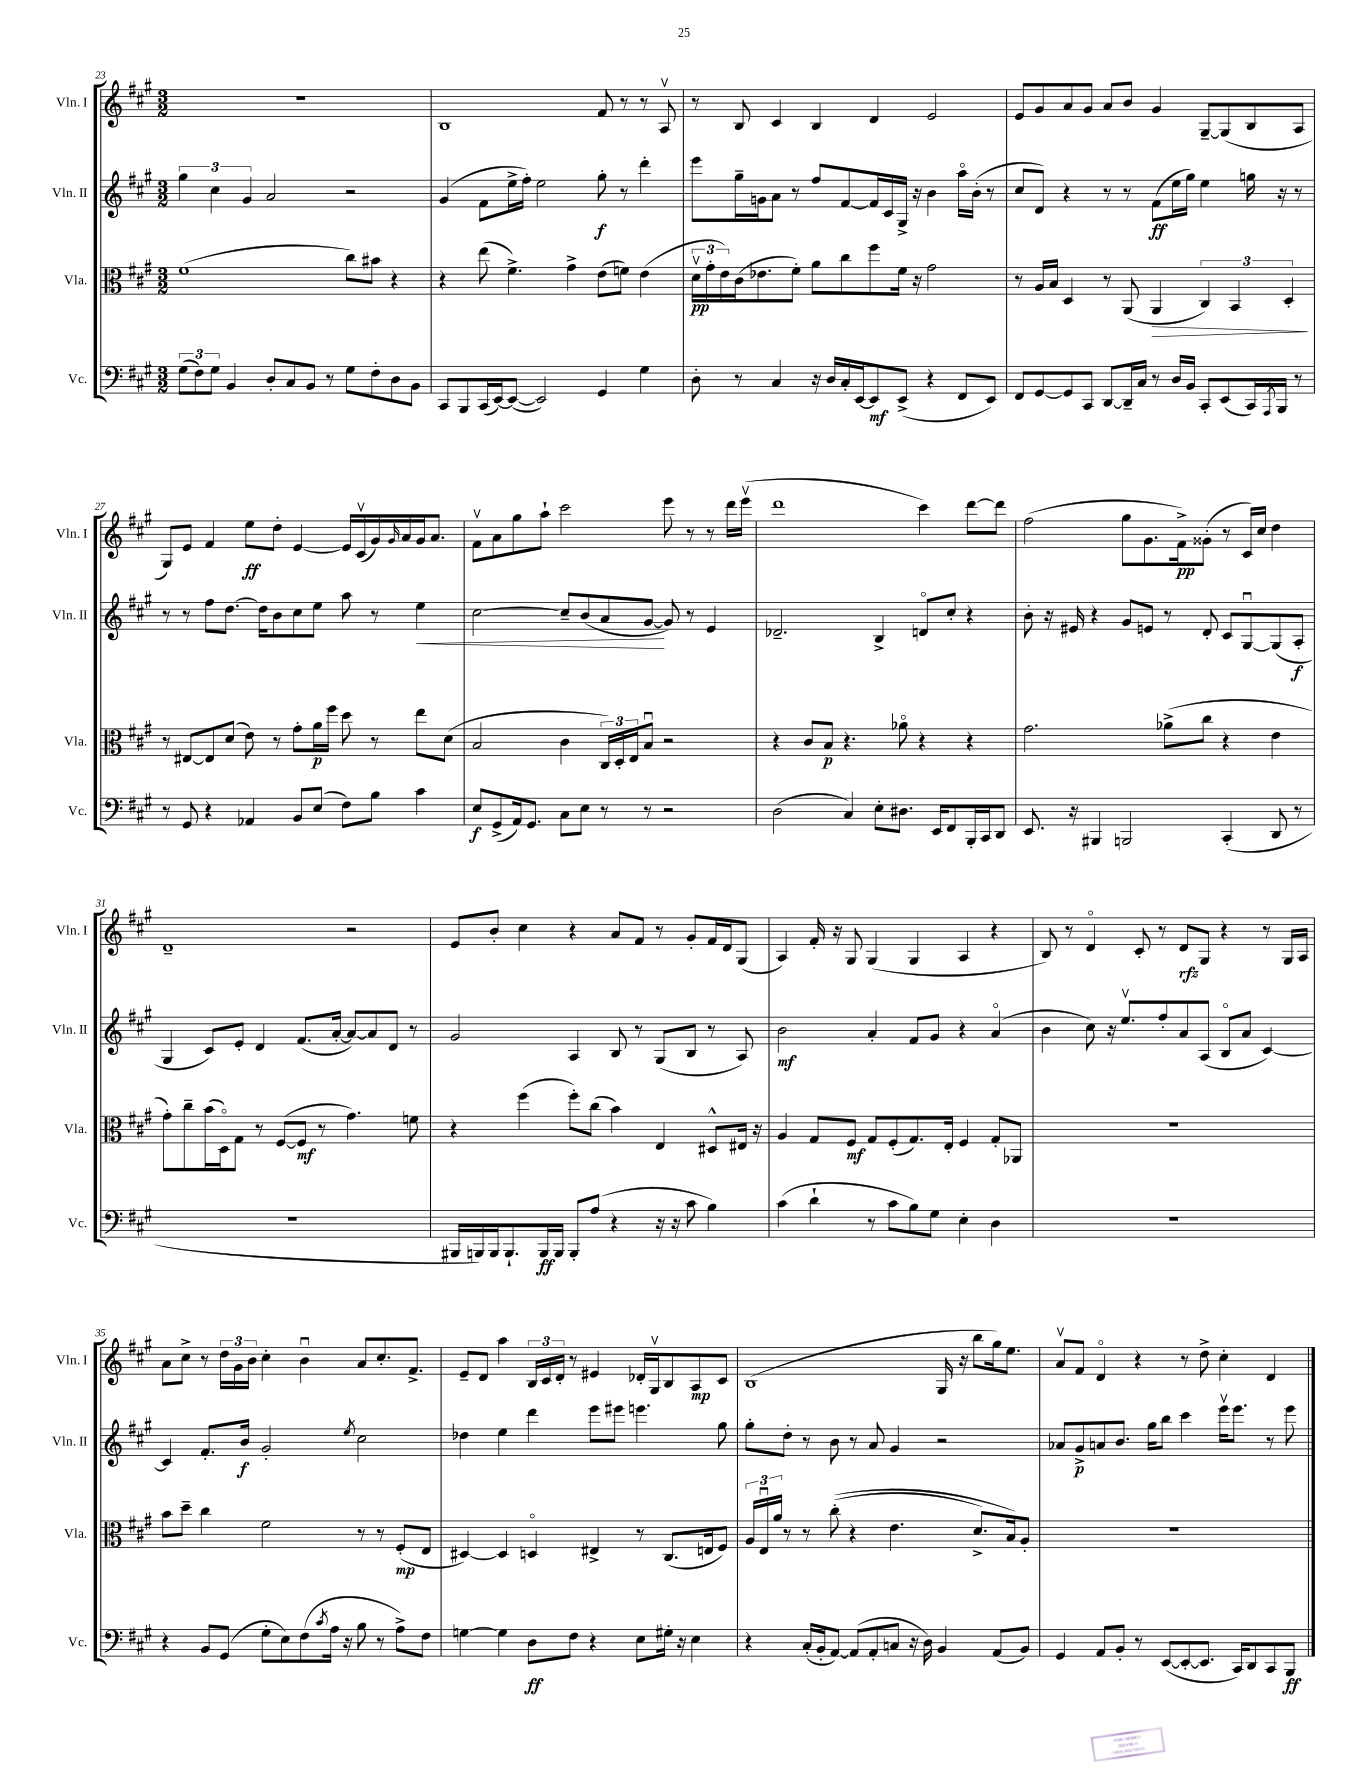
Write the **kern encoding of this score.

**kern	**kern	**kern	**kern
*staff4	*staff3	*staff2	*staff1
*clefF4	*clefC3	*clefG2	*clefG2
*k[f#c#g#]	*k[f#c#g#]	*k[f#c#g#]	*k[f#c#g#]
*M3/2	*M3/2	*M3/2	*M3/2
(12G#	(1f#	6gg#	1.r
12F#)	.	.	.
12G#	.	6cc#	.
4BB	.	.	.
.	.	6g#	.
8D'	.	2a	.
8C#	.	.	.
8BB	.	.	.
8r	.	.	.
8G#	8cc#)	2r	.
8F#'	8b#	.	.
8D	4r	.	.
8BB	.	.	.
=	=	=	=
8CC#	4r	(4g#	1B
8BBB	.	.	.
(16CC#	(8ee	8f#	.
[16EE)	.	.	.
(8EE_	4.f#^)	16ee^	.
.	.	16ff#')	.
2EE])	.	2ee	.
.	4g#^	.	.
4GG#	(8e	8gg#'	8f#
.	8f)	8r	8r
4G#	(4e	4ddd'	8r
.	.	.	8Av
=	=	=	=
8D'	24dv	8eee	8r
.	24g#'	.	.
.	24e)	.	.
8r	(16c#	16gg#~	8B
.	8.e-	16g	.
4C#	.	8a	4c#
.	8f#')	8r	.
16r	8a	8ff#	4B
16D	.	.	.
16C#'	8cc#	[8f#	.
[16EE	.	.	.
8EE]	8ff#	16f#]	4d
.	.	16c#	.
(8EE^	16f#	16G#^	.
.	16r	16r	.
4r	2g#	4b	2e
8FF#	.	16aao	.
.	.	(16b'	.
8EE)	.	8r	.
=	=	=	=
8FF#	8r	8cc#	8e
[8GG#	16A	8d)	8g#
.	16B	.	.
8GG#]	4D	4r	8a
8CC#	.	.	8g#
[8DD	8r	8r	8a
16DD~]	(8AA	8r	8b
16C#	.	.	.
8r	4AA	(8f#	4g#
16D	.	16ee	.
16BB	.	16gg#)	.
8CC#'	6C#)	4ee	[8G#~
(8EE	.	.	(8G#]
.	6BB	.	.
16CC#)	.	16gg	8B
8qAAA	.	.	.
16BBB	.	16r	.
.	6D'	.	.
8r	.	8r	8A
=	=	=	=
8r	8r	8r	8G#)
8GG#	[8E#	8r	8e
4r	8E#]	8ff#	4f#
.	(8d	[8.dd	.
4AA-	8e)	.	8ee
.	.	16dd]	.
.	8r	8b	8dd'
8BB	8g#'	8cc#	[4e
(8E	16a	8ee	.
.	16ff#	.	.
8F#)	8dd	8aa	16e]
.	.	.	(16c#v
8B	8r	8r	16g#)
.	.	.	16qqg#
.	.	.	16a
4c#	8ee	4ee	16g#
.	.	.	8.a
.	(8d	.	.
=	=	=	=
8E	2B	[2cc#	8f#v
(8GG#^	.	.	8a
16AA)	.	.	8gg#
8.GG#	.	.	.
.	.	.	8aa`
8C#	4c#	8cc#~]	2ccc#
8E	.	(8b	.
8r	24C#)	8a	.
.	24D'	.	.
.	24E	.	.
8r	8Bu	[8g#	.
2r	2r	8g#])	8eee
.	.	8r	8r
.	.	4e	8r
.	.	.	16ddd
.	.	.	(16eeev
=	=	=	=
(2D	4r	2.d-~	1ddd
.	8c#	.	.
.	8B	.	.
4C#)	4.r	.	.
8E'	.	4B^	.
8.D#	8a-o	.	.
.	4r	8do	4ccc#)
16EE	.	.	.
8FF#	.	8cc#'	.
16BBB'	4r	4r	[8ddd
16CC#	.	.	.
8DD	.	.	8ddd]
=	=	=	=
8.EE	2.g#	8b'	(2ff#
.	.	16r	.
16r	.	16e#	.
4BBB#	.	4r	.
2BBB	.	8g#	8gg#
.	.	8e	8.g#
.	(8a-^	8r	.
.	.	.	16f#^)
.	8cc#	8d'	(8g##'
(4CC#'	4r	8c#	8r
.	.	[8G#u	16c#)
.	.	.	16cc#
8DD	4e	(8G#]	4dd
8r	.	8A'	.
=	=	=	=
1.r	8g#')	4G#	1d~
.	8cc#~	.	.
.	(16b	8c#)	.
.	16Do)	.	.
.	8G#	8e'	.
.	8r	4d	.
.	([8F#	.	.
.	8F#]	(8.f#	.
.	8r	.	.
.	.	[16a'	.
.	4.g#)	8a_)	2r
.	.	8a]	.
.	.	8d	.
.	8f	8r	.
=	=	=	=
16BBB#	4r	2g#	8e
16BBB)	.	.	.
16BBB	.	.	8b'
8.BBB`	.	.	.
.	(4ff#	.	4cc#
16BBB	.	.	.
16BBB	.	.	.
8BBB'	8ff#')	4A	4r
(8A	(8cc#	.	.
4r	4b)	8B	8a
.	.	8r	8f#
16r	4E	(8G#	8r
16r	.	.	.
8c#	.	8B	8g#'
4B)	8D#^^	8r	16f#
.	.	.	16d
.	16E#	8A)	(8G#
.	16r	.	.
=	=	=	=
(4c#	4A	2b	4A)
4d`	8G#	.	16f#'
.	.	.	16r
.	8F#	.	8G#
8r	8G#	4a'	(4G#
8c#	(8F#'	.	.
8B)	8.G#)	8f#	4G#
8G#	.	8g#	.
.	16E'	.	.
4E'	4F#	4r	4A
4D	8G#'	(4ao	4r
.	8AA-	.	.
=	=	=	=
1.r	1.r	4b	8B)
.	.	.	8r
.	.	8cc#)	4do
.	.	16r	.
.	.	8.eev	.
.	.	.	8c#'
.	.	8ff#'	8r
.	.	8a	8d
.	.	(8A	8G#
.	.	8Bo	4r
.	.	8a	.
.	.	[4c#)	8r
.	.	.	16G#
.	.	.	16A
=	=	=	=
4r	8b	4c#]	8a
.	8dd~	.	8cc#^
8BB	4cc#	8.f#'	8r
(8GG#	.	.	24dd
.	.	.	24g#
.	.	16b	.
.	.	.	24b
8G#'	2f#	2g#'	4cc#'
8E)	.	.	.
(8F#	.	.	4bu
8qc#	.	.	.
16A	.	.	.
16r	.	.	.
.	.	8qee	.
8B	8r	2cc#	8a
8r	8r	.	8.cc#'
8A^)	(8F#'	.	.
.	.	.	8.f#^
8F#	8E	.	.
=	=	=	=
[4G	[4D#)	4dd-	8e~
.	.	.	8d
4G]	4D#]	4ee	4aa
8D	4Do	4ddd	24B
.	.	.	24c#
.	.	.	24d'
8F#	.	.	8r
4r	4E#^	8eee	4e#
.	.	8eee#	.
8E	8r	4.eee	16d-'
.	.	.	16G#v
16G#'	(8.C#	.	8B
16r	.	.	.
4E	.	.	8A
.	16E	.	.
.	8F#)	8gg#	8c#
=	=	=	=
4r	24A	8gg#'	(1B
.	24Eu	.	.
.	24a	.	.
.	8r	8dd'	.
(16C#'	8r	8r	.
16BB'	.	.	.
[8AA)	&((8cc#'	8b	.
(8AA]	4r	8r	.
8AA'	.	8a	.
8C	4.e	4g#	.
16r	.	.	.
16D)	.	.	.
4BB	.	2r	16G#
.	.	.	16r
.	8.d^)	.	8bb
(8AA	.	.	16gg#)
.	16B&)	.	8.ee
8BB)	8A'	.	.
=	=	=	=
4GG#	1.r	8a-	8av
.	.	8g#^	8f#
8AA	.	8a	4do
8BB'	.	8.b	.
8r	.	.	4r
.	.	16gg#	.
([8EE	.	8bb	.
8EE'_	.	4ccc#	8r
8.EE]	.	.	8dd^
.	.	16eeev	4cc#'
16CC#)	.	8.eee	.
8DD	.	.	.
8CC#	.	8r	4d
8BBB	.	8eee	.
==	==	==	==
*-	*-	*-	*-
